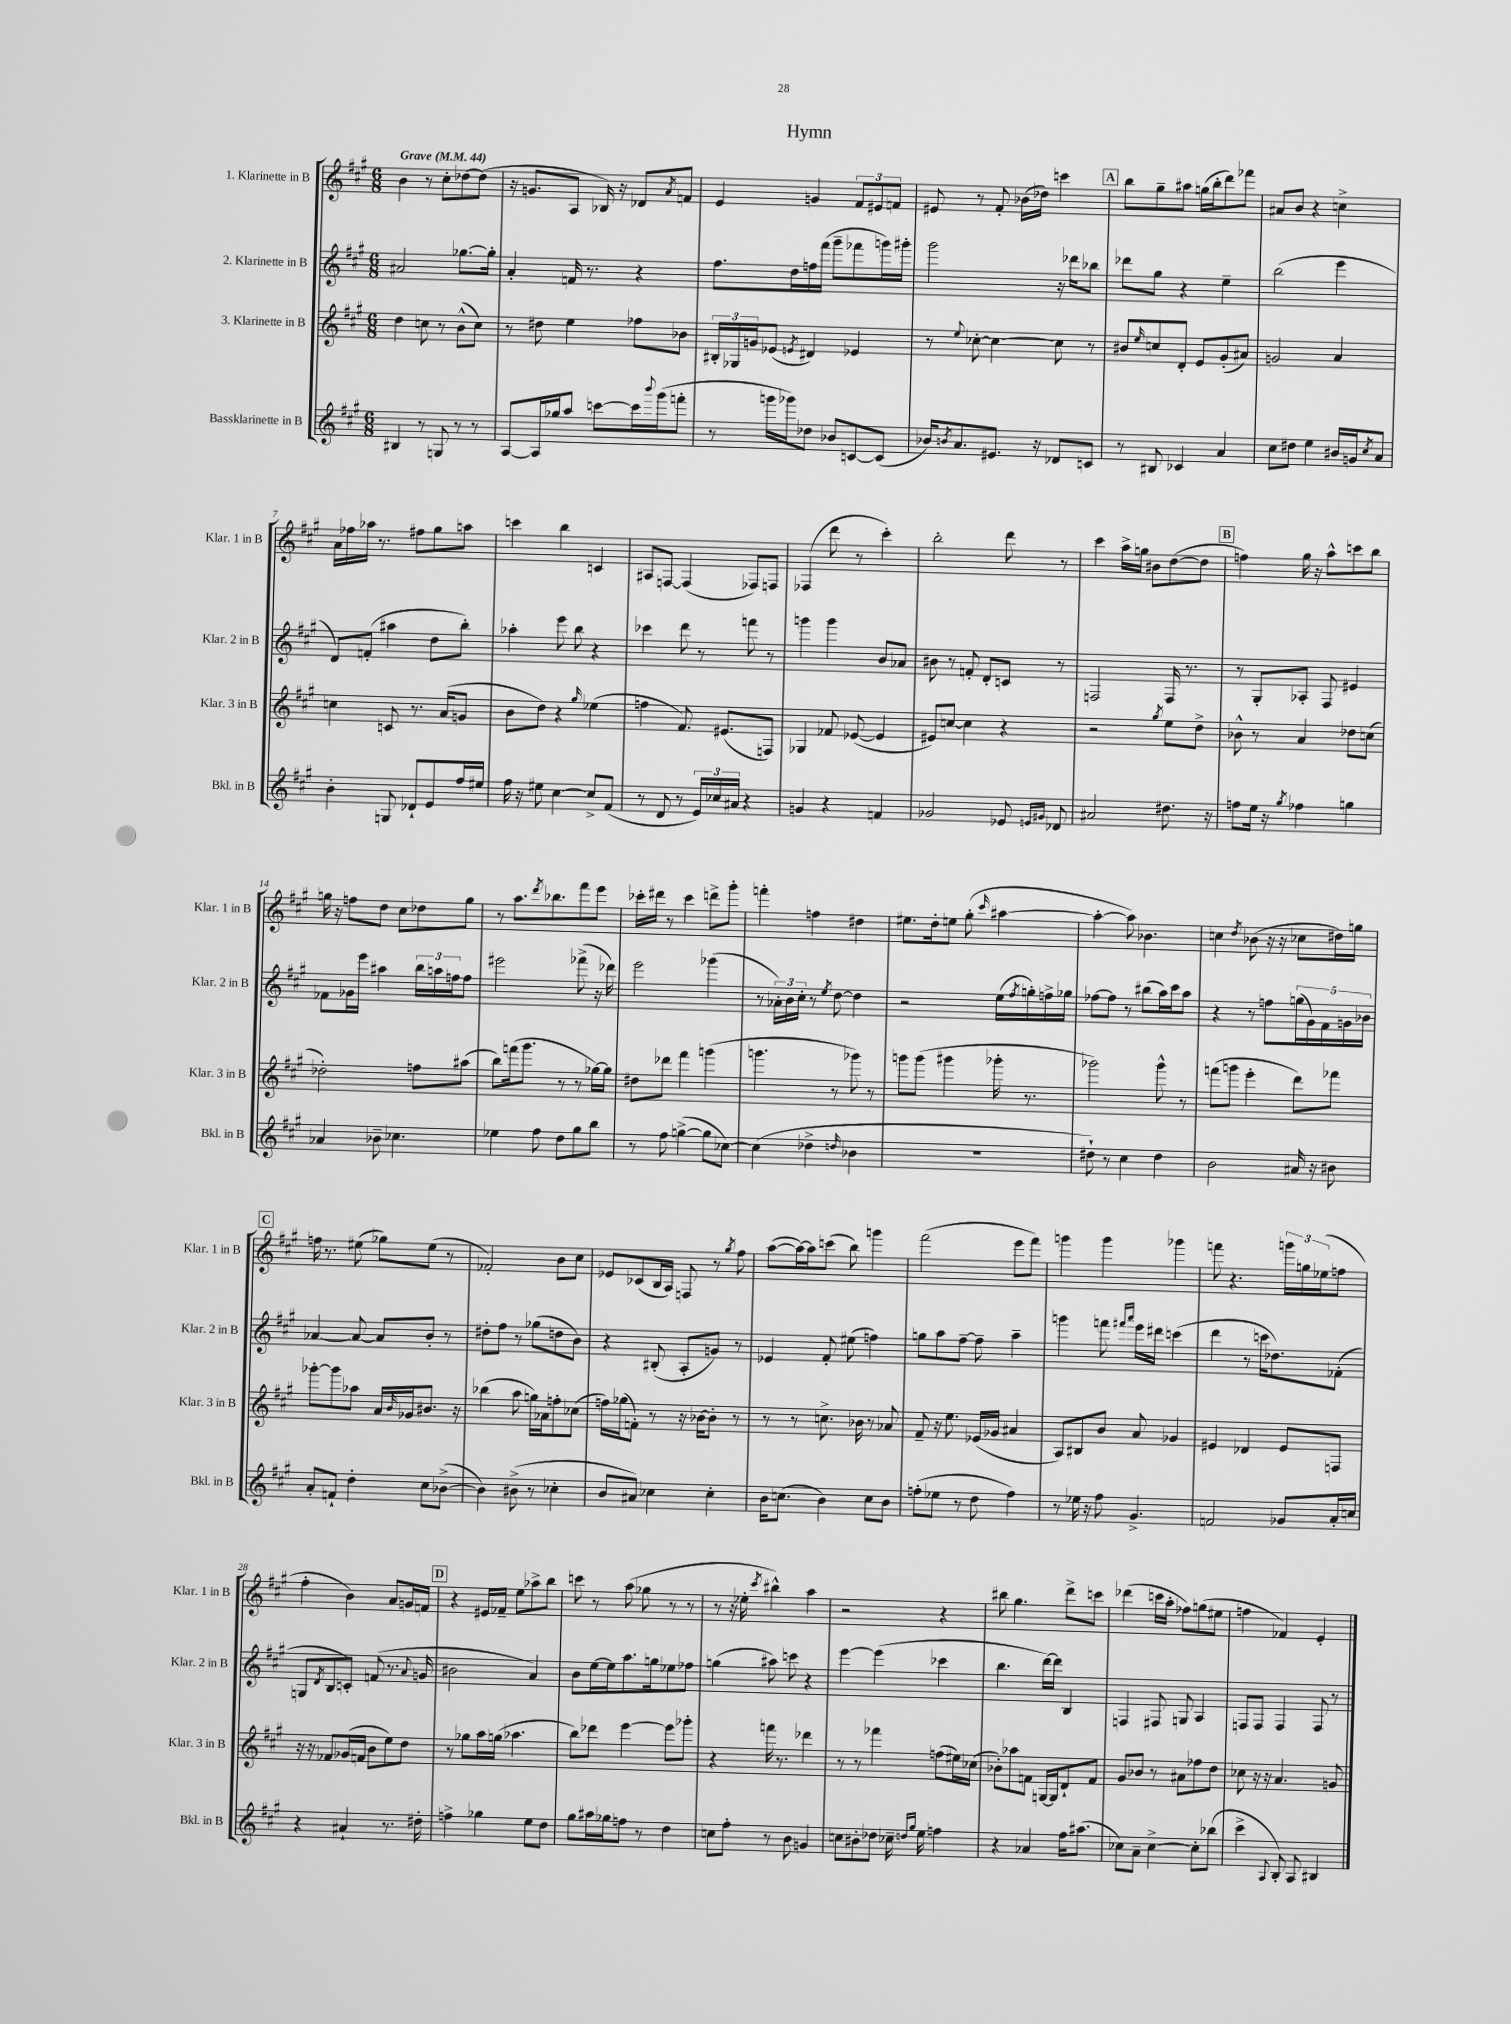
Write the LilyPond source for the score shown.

\header { title = "Hymn" }
<<
\new StaffGroup <<
\new Staff = "s0" \with { instrumentName = "1. Klarinette in B" shortInstrumentName = "Klar. 1 in B" } {
    \clef treble \key a \major \numericTimeSignature \time 6/8 \tempo "Grave" 4 = 44
    b'4 r8 cis''8-. des''8~ des''8( |
    r16 g'8. a8 bes16) r16 des'8 \acciaccatura { a'8 } f'8 |
    e'4 g'4 \tuplet 3/2 { fis'8 eis'8 f'8 } |
    eis'8 r8 fis'8-. bes'16( des''16) c'''4 |
    \mark \markup { \box "A" } b''8 gis''8-- ais''8 g''16( b''16-. d'''8) fes'''8 |
    ais'8 b'8 r4 c''4-> |
    a'16 fes''16 aes''16 r8. fis''8 gis''8 a''8 |
    c'''4 b''4 c'4 |
    ais8 f8~ f4( fes8) f8 |
    fes4( d'''8 r8 cis'''4-.) |
    b''2-. d'''8 r8 |
    cis'''4 a''16-> g''16 bis'8 d''8~( d''8 |
    \mark \markup { \box "B" } f''4) gis''16 r16 a''8-^ c'''8 b''8 |
    g''16 r16 f''8 d''8 cis''8 des''8 g''8 |
    r8 a''8. \acciaccatura { d'''8 } bes''8. fis'''8 e'''8 |
    ces'''16-. dis'''16 r8 ces'''4 d'''8-> gis'''8-. |
    f'''4-. f''4 dis''4 |
    eis''8. d''16-. e''8 gis''8-.( \grace { cis'''16 } ais''4~ |
    ais''4~-. ais''8) bes'4. |
    c''4 \acciaccatura { d''8 } bes'8( r16 r16 ces''8 dis''16) g''16 |
    \mark \markup { \box "C" } f''16 r8. eis''8( ges''8) eis''8( r8 |
    fes'2-.) b'8 cis''8 |
    ees'8 ces'8( b16 a16) f8 r8 \acciaccatura { gis''8 } fis''8 |
    a''8~( a''16~) a''16 c'''8( b''8) g'''4 |
    fis'''2( e'''8 fis'''8) |
    g'''4 g'''4 ges'''4 |
    f'''8 r4. \tuplet 3/2 { g'''16 g''16 ees''16( } f''8 |
    fis''4-. b'4) a'8 g'16 f'16 |
    \mark \markup { \box "D" } r4 eis'16 fes'16-- e''8 aes''8-> b''8 |
    c'''8 r8 a''8( ges''8 r8 r8 |
    r8 r16 ees''16-. \acciaccatura { cis'''8 } bis''4-^) a''4 |
    r2 r4 |
    bis''8 gis''4. d'''8-> c'''8 |
    des'''4( c'''16 a''16-. fes''8) g''8( eis''8 |
    f''4 fes'4) e'4-. \bar "|." |
}
\new Staff = "s1" \with { instrumentName = "2. Klarinette in B" shortInstrumentName = "Klar. 2 in B" } {
    \clef treble \key a \major \numericTimeSignature \time 6/8
    ais'2 ges''8.~ ges''16-. |
    a'4-. f'16 r8. r4 |
    fis''8. d''16 f''16 fis'''16( gis'''8-- fes'''8 g'''16) gis'''16-. |
    gis'''2 r16 des'''16 bes''8 |
    \mark \markup { \box "A" } des'''8 gis''8 r4 e''4-- |
    b''2( e'''4 |
    d'8) f'8-.( ais''4 d''8 b''8-.) |
    aes''4-. e'''8 b''8 r4 |
    ces'''4 d'''8 r8 f'''8 r8 |
    g'''4 g'''4 b'8 aes'8 |
    bis'8 r8 f'8-. d'8-. c'8 r8 |
    f2 f16 r8. |
    \mark \markup { \box "B" } r8 gis8-. aes8-. fis8 eis'4 |
    fes'8 ges'16 e'''16 ais''4 \tuplet 3/2 { b''16 a''16 f''16 } f''8 |
    eis'''2 fes'''8->( r16 des'''16) |
    e'''2 ges'''4( |
    r8 \tuplet 3/2 { aes'16-.) b'16 cis''16-. } r8 \acciaccatura { e''8 } d''8~ d''4 |
    r2 e''16( \acciaccatura { fis''8 } g''16-.) f''16-> ges''16 |
    fes''8~ fes''8 r8 bis''8( a''16) cis'''16 a''8 |
    r4 r8 f''8 \tuplet 5/4 { g''16( gis'16) fis'16 g'16 bes'16 } |
    \mark \markup { \box "C" } aes'4~ aes'8~ aes'8 b'8-. r8 |
    dis''8-. fis''8 r8 ges''8( d''8 b'8) |
    r4 bis8-.( a8-. g'8) r8 |
    ees'4 fis'8-. eis''8( f''4) |
    g''8 a''8 fis''8~-- fis''8-- a''4-- |
    g'''4 f'''8 \grace { fis'''16 a'''16 } e'''16 dis'''16 c'''4( |
    d'''4 r8 c'''16 des''8.) fes'8-.( |
    g8 \acciaccatura { d'8 } b8 c'8-.) f'8( r8. \appoggiatura { a'8 } g'16 |
    \mark \markup { \box "D" } bis'2 a'4) |
    b'8 e''16~ e''16 a''8. g''16 ees''8 fes''8 |
    g''4( ais''8) c'''8 r4 |
    e'''4~ e'''4( ces'''4 |
    b''4. d'''16~) d'''16 b4 |
    f4 fis8 g8 a4 |
    f8 f8 f4 f8 r8 \bar "|." |
}
\new Staff = "s2" \with { instrumentName = "3. Klarinette in B" shortInstrumentName = "Klar. 3 in B" } {
    \clef treble \key a \major \numericTimeSignature \time 6/8
    d''4 c''8 r8 b'8-^( c''8) |
    r8 dis''8 e''4 fes''8 bes'8 |
    \tuplet 3/2 { bis16-. ges16 g'16 } ees'8( \acciaccatura { e'8 } dis'4) ees'4 |
    r8 \appoggiatura { e''8 } ces''8~-. ces''4~ ces''8 r8 |
    \mark \markup { \box "A" } bis'8 \grace { e''16 } c''8 d'8-. e'8 gis'8-.( ais'8) |
    g'2 a'4 |
    c''4 c'8 r8. a'16( g'8 |
    b'8 d''8) r4 \grace { gis''16 } ees''4( |
    f''4 fis'8.) eis'8.( f8) |
    ges4 fes'8 ees'8~( ees'4 |
    eis'8) c''8~ c''4 r4 |
    r2 \acciaccatura { gis''8 } e''8 d''8-> |
    \mark \markup { \box "B" } bes'8-^ r8 a'4 des''8 c''8( |
    des''2-.) f''8 ais''8( |
    b''8) f'''16( gis'''8. r8 r8 ges''16~) ges''16 |
    dis''8 des'''8 fis'''4 g'''4( |
    g'''4. r8 ges'''8) r8 |
    g'''8 g'''8( gis'''4 ges'''16-. r8. |
    ges'''2) ges'''8-^ r8 |
    f'''8( g'''8 e'''4-. d'''8) fes'''8 |
    \mark \markup { \box "C" } ges'''8~-. ges'''8 aes''8 a'16 \grace { b'16 } ges'16 bis'8. r16 |
    bes''4( a''8 g''16) aes'16 f''8-. ces''8( |
    f''16) ges''16( f'8-.) r8 r16 bes'16~ bes'8-. r8 |
    r8 r8 c''8.-> bes'16 r8 aes'8 |
    fis'8-- r16 e''8. ees'16( ges'16 ais'4 |
    a8) bis8 b'8 a'8 ges'4 |
    eis'4 des'4 eis'8 f8 |
    r16 r16 fes'8 ges'16( f'16 b'8 e''8) d''8 |
    \mark \markup { \box "D" } r8 ges''8 a''16 g''16( aes''4. |
    b''8) des'''8 e'''4~ e'''8 ges'''8-. |
    r4 f'''16 r8. des'''4 |
    r8 r8 fes'''4 f''8( eis''16) ces''16( |
    bes'8-.) aes''8 f'8 g16~ g16 d'8-! f'8 |
    gis'8 bes'8 r8 ais'8 fes''8 d''8 |
    ces''8 r16 r16 a'4. g'8 \bar "|." |
}
\new Staff = "s3" \with { instrumentName = "Bassklarinette in B" shortInstrumentName = "Bkl. in B" } {
    \clef treble \key a \major \numericTimeSignature \time 6/8
    bis4 r8 g8 r8 r8 |
    a8~ a16 ges''16 a''8 c'''8~ c'''16 \appoggiatura { b'''8 } gis'''16( f'''8-. |
    r8 g'''16 ges'''16) des''8 bes'8 c'8~ c'8( |
    bes'16) \acciaccatura { b'8 } a'8. eis'8. r16 des'8 c'8 |
    \mark \markup { \box "A" } r8 bis8 ces'4 a'4 |
    cis''8 dis''8 e''4 bis'16 g'16 \acciaccatura { cis''8 } a'8 |
    b'4-. g8 des'8-! e'8 fis''16 eis''16 |
    fis''16 r16 eis''8 cis''4~ cis''8-> fis'8( |
    r8 d'8 r8 \tuplet 3/2 { e'16) ces''16 ais'16 } r4 |
    g'4 r4 f'4 |
    ges'2 ees'8 \grace { e'16 gis'16 } des'8 |
    ais'2 dis''8. r16 |
    \mark \markup { \box "B" } f''8 e''16 r16 \acciaccatura { gis''8 } fes''4 g''4 |
    aes'4 bes'8-- ces''4. |
    ees''4 fis''8 d''8 gis''8 b''8 |
    r8 fis''8 g''4~->( g''8 ces''8~) |
    ces''4( des''4-> \grace { d''16 } bes'4 |
    R2. |
    dis''8-!) r8 cis''4 dis''4 |
    b'2 ais'16 r16 bis'8 |
    \mark \markup { \box "C" } a'8-. f'8-! d''4-. cis''8 bes'8~->( |
    bes'4) bis'8->( r8 ces''4-. |
    b'8 ais'8) ces''4 ces''4-. |
    b'16 c''8.( b'4) c''8 b'8 |
    f''8-.( ees''8 r8 d''8 f''4) |
    r8 ees''16 r16 fis''8 gis'4.-> |
    f'2 ges'8 a'16-. c''16 |
    r4 ais'4-! r8. dis''16-. |
    \mark \markup { \box "D" } f''4-> ges''4 e''8 d''8 |
    gis''8 ais''16 ges''16 f''8 r8 d''4 |
    c''8 fis''8-. r8 b'8 g'4 |
    c''8 bis'8-. des''8 ces''16-- \grace { d''16 gis''16 } e''16 f''4 |
    r4 aes'4 fis''16 ais''8.( |
    ces''8) a'8-- ces''4~-> ces''8-. bes''8( |
    cis'''4-> \appoggiatura { a8 } b8-.) a8 bis4 \bar "|." |
}
>>
>>
